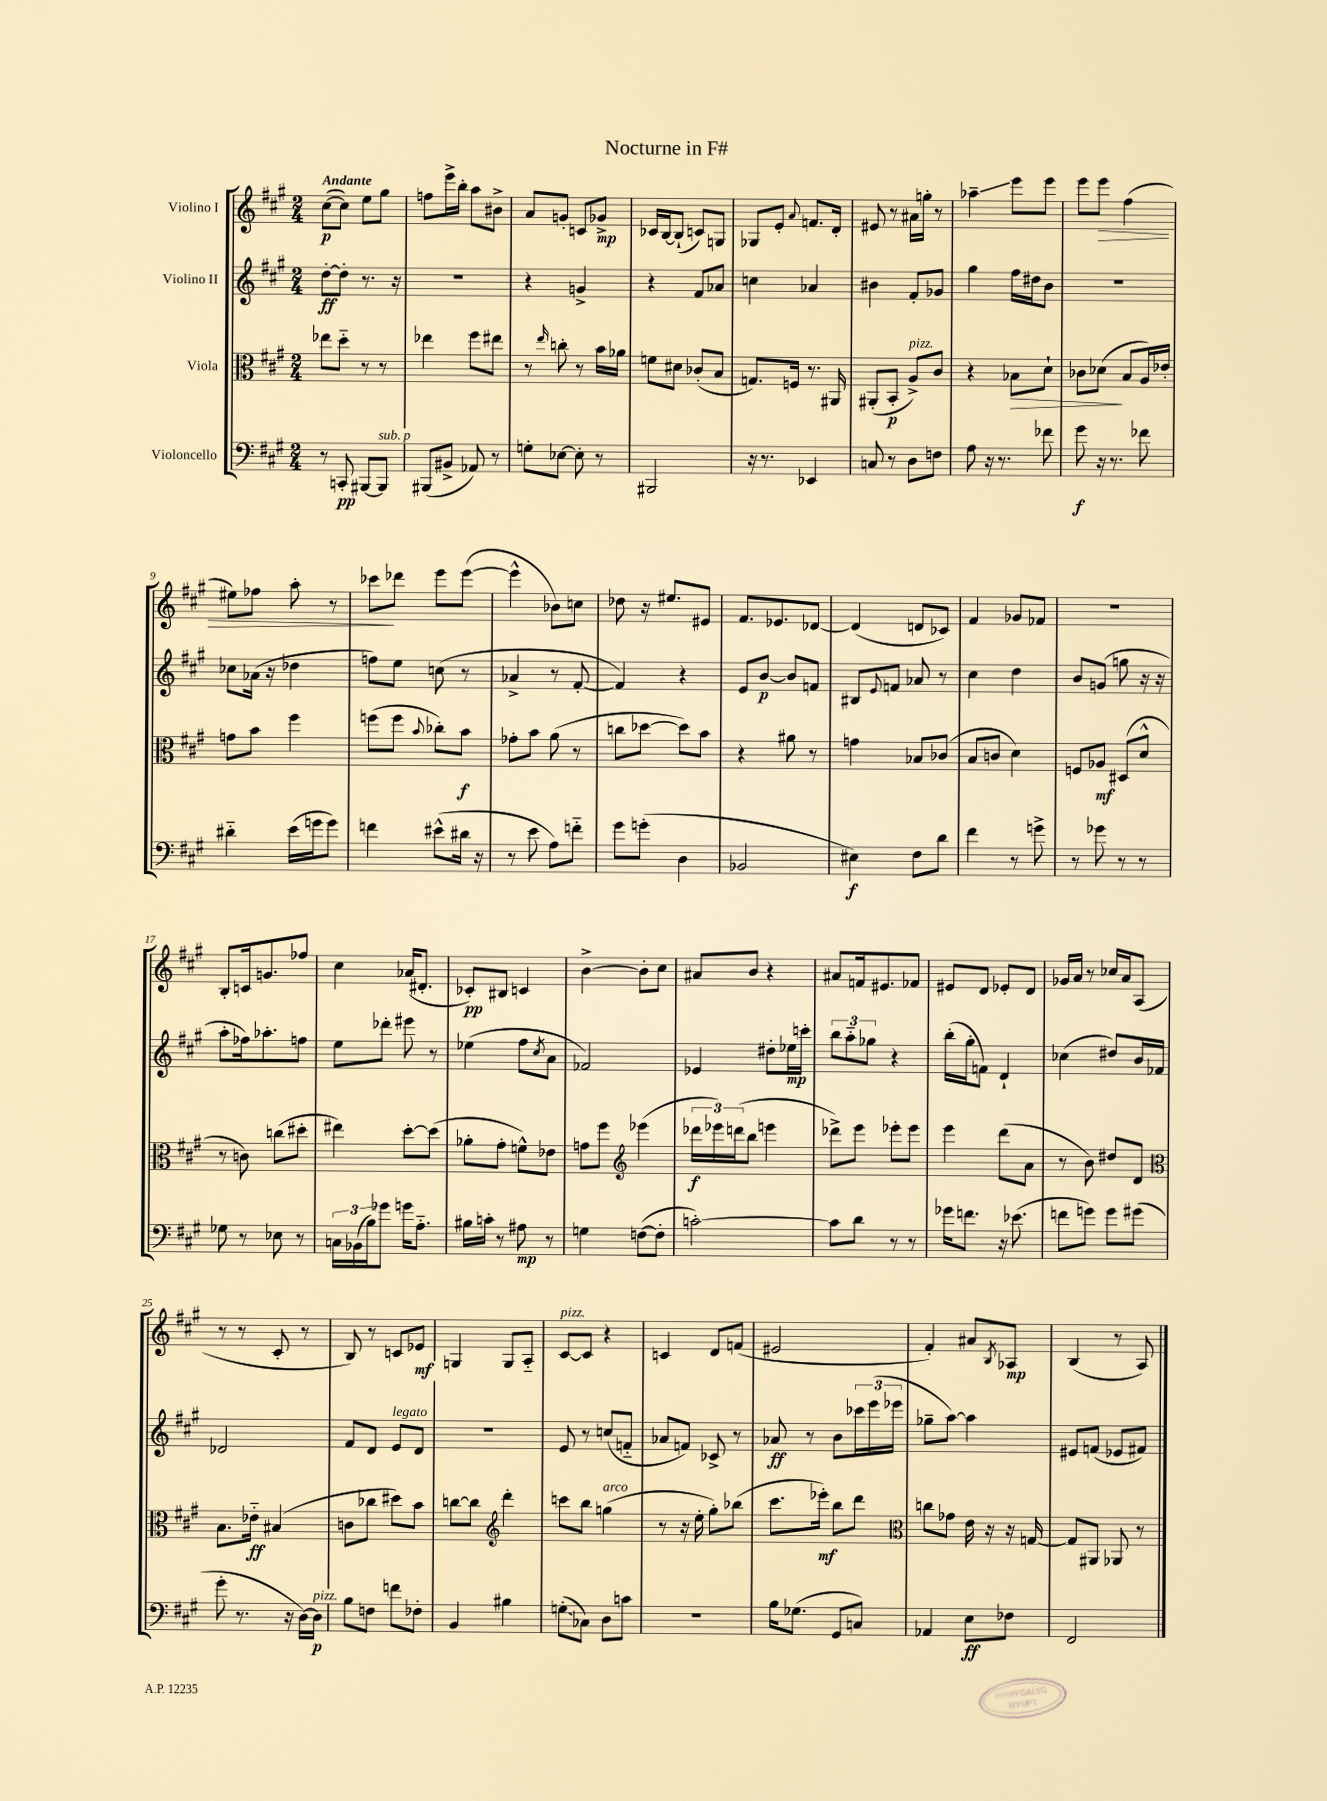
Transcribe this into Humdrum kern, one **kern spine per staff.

**kern	**kern	**kern	**kern
*staff4	*staff3	*staff2	*staff1
*clefF4	*clefC3	*clefG2	*clefG2
*k[f#c#g#]	*k[f#c#g#]	*k[f#c#g#]	*k[f#c#g#]
*M2/4	*M2/4	*M2/4	*M2/4
8r	8ee-	[8dd'	([8cc#
8CC'	8dd'~	8dd']	8cc#])
[8BBB#	8r	8.r	8ee
8BBB#]	8r	.	8gg#
.	.	16r	.
=	=	=	=
(8BBB#	4ee-	2r	8ff
8BB#^	.	.	16eee^
.	.	.	16bb'
8AA-)	8ff#	.	8aa
8r	8ee#	.	8b#^
=	=	=	=
8G'	8r	4r	8a
.	16qqee	.	.
[8E-	8cc'	.	8g'
8E-']	8r	4g^	8c
8r	16b	.	8g-^
.	16a-	.	.
=	=	=	=
2BBB#	8f	4r	16c-
.	.	.	[16B
.	8d#	.	(8B`]
.	(8c-'	8f#	8c)
.	8B	8a-	8G
=	=	=	=
16r	8.G)	4cc	8G-
8.r	.	.	.
.	.	.	8e'
.	16F	.	.
.	.	.	8qqa
4EE-	8.r	4a-	8.f
.	16AA#	.	16d'
=	=	=	=
8C	(8AA#'	4b#	8e#
8r	8BB'	.	8r
8D	8A^)	8f#'	16a#
.	.	.	16gg'
8F	8c#	8g-	8r
=	=	=	=
8A	4r	4gg#	4aa-~
16r	.	.	.
8.r	.	.	.
.	8B-	16ff#	8eee
.	.	16dd#	.
8f-	8d`	8b	8eee
=	=	=	=
8g#	8c-	2r	8eee
16r	(8d-	.	8eee
8.r	.	.	.
.	8B	.	(4ff#
8f-	16A)	.	.
.	16e-'	.	.
=	=	=	=
4d#'~	8g	8cc-	8ee#)
.	8b	(16a-	8ff-
.	.	16r	.
(16e	4ff#	4dd-	8aa'
16g	.	.	.
8g)	.	.	8r
=	=	=	=
4f	(8ff	8ff)	8ccc-
.	8ff	8ee	8ddd-
.	8qqb	.	.
(8e#^^	8cc-')	(8cc	8eee
16d#	8b	8r	([8eee
16r	.	.	.
=	=	=	=
8r	8g-'	4a-^	4eee^^]
8e	8b	.	.
8A)	(8a	8r	8b-)
8f'~	8r	[8f#'	8cc
=	=	=	=
8g#	8cc	4f#])	8dd-
(8g'	[8dd-	.	16r
.	.	.	8.ee#
4D	8dd-])	4r	.
.	8b	.	8e#
=	=	=	=
2BB-	4r	8e	8.f#
.	.	[8b	.
.	.	.	8.e-
.	8a#	8b]	.
.	8r	8f	[8d-
=	=	=	=
4E#)	4g	8B#	(4d-]
.	.	8qqe	.
.	.	8f	.
8F#	8B-	8a-	8d
8d	(8c-	8r	8c-)
=	=	=	=
4f#	8B	4cc#	4f#
.	8c	.	.
8r	4d)	4dd	8g-
8g^	.	.	8f-
=	=	=	=
8r	8F	8b	2r
8g-	8A-	(8g	.
8r	(8D#	8gg	.
8r	8d^^	16r	.
.	.	16r	.
=	=	=	=
8G-	8r	8aa'	8B'
8r	8c)	16ff-)	16c
.	.	8.aa-'	8.g
8E-	(8cc	.	.
8r	8dd#'	8ff	8ff-
=	=	=	=
24C	4ee#)	8ee	4cc#
(24BB-	.	.	.
24B)	.	.	.
8g-	.	8ddd-'	.
16g	[8dd'	8eee#	(16a-
8.A'~	.	.	8.d#'
.	(8dd]	8r	.
=	=	=	=
16B#	8a-'	(4ee-	8c-')
16c'	.	.	.
8r	8g#'	.	8B#
8A#	8f^^)	8ff#	4c
.	.	8qcc#	.
8r	8e-	8a	.
=	=	=	=
4G	8g	2f-)	[4b^
.	8ff#	.	.
*	*clefG2	*	*
([8F	(4eee-	.	8b']
8F']	.	.	8cc#
=	=	=	=
[2c')	24ddd-	4e-	8a#
.	24eee-)	.	.
.	(24ddd	.	.
.	8bb	.	8b
.	4eee	8dd#'	4r
.	.	16ee-	.
.	.	16ccc'	.
=	=	=	=
8c]	8ddd-^)	12bb	8a#
.	.	12aa'~	.
8d	8eee	.	16f
.	.	12gg-	.
.	.	.	8.e#
8r	8eee-'	4r	.
8r	8eee-	.	8f-
=	=	=	=
16g-	4eee	(16bb'	8e#
8.f	.	16gg#'	.
.	.	8f)	8d
16r	(8ddd	4d`	8e-'
(8.e-	.	.	.
.	8a	.	8d
=	=	=	=
8f	8r	(4cc-	16g-
.	.	.	16a
8g)	8b)	.	8r
8g	8dd#	8dd#)	16cc-
.	.	.	16a
(8g#	8d	16b	(8A
.	.	16f-	.
=	=	=	=
*	*clefC3	*	*
8g#'	8.B	2d-	8r
8.r	.	.	8r
.	16e-'~	.	.
.	(4B#	.	8c#'
16r	.	.	.
[16D)	.	.	8r
16D]	.	.	.
=	=	=	=
8B	8c	8f#	8B)
8F	8cc-	8d	8r
8f	8dd#)	8e	8c
8F-'	8b	8d	8e-
=	=	=	=
4BB	[8cc	2r	4G
.	8cc]	.	.
*	*clefG2	*	*
4B#	4ddd'	.	8G
.	.	.	8A'~
=	=	=	=
(8G'	8ccc	8e	[8c#
8C-)	8bb	8r	8c#]
8D	(4gg	(8cc	4r
8c	.	8f'~	.
=	=	=	=
2r	8r	8a-	4c
.	16r	8f)	.
.	16ee'	.	.
.	8gg#')	8c-^	8d
.	(8bb-	8r	(8f
=	=	=	=
16B	8.ccc#	8a-	2e#
(8.G-	.	.	.
.	.	8r	.
.	16eee-')	.	.
8GG#	8bb	8b	.
8C)	8ddd	24ccc-	.
.	.	(24eee	.
.	.	24eee-	.
=	=	=	=
*	*clefC3	*	*
4AA-	8cc	8gg-~	4f#')
.	8g-	[8aa)	.
8E	16e	4aa]	8a#
.	16r	.	.
.	.	.	8qB
8F-	16r	.	8A-
.	[16G	.	.
=	=	=	=
2FF#	8G]	8e#	(4B
.	8AA#	(8f	.
.	8AA-	8e-	8r
.	8r	8f#)	8A)
==	==	==	==
*-	*-	*-	*-
